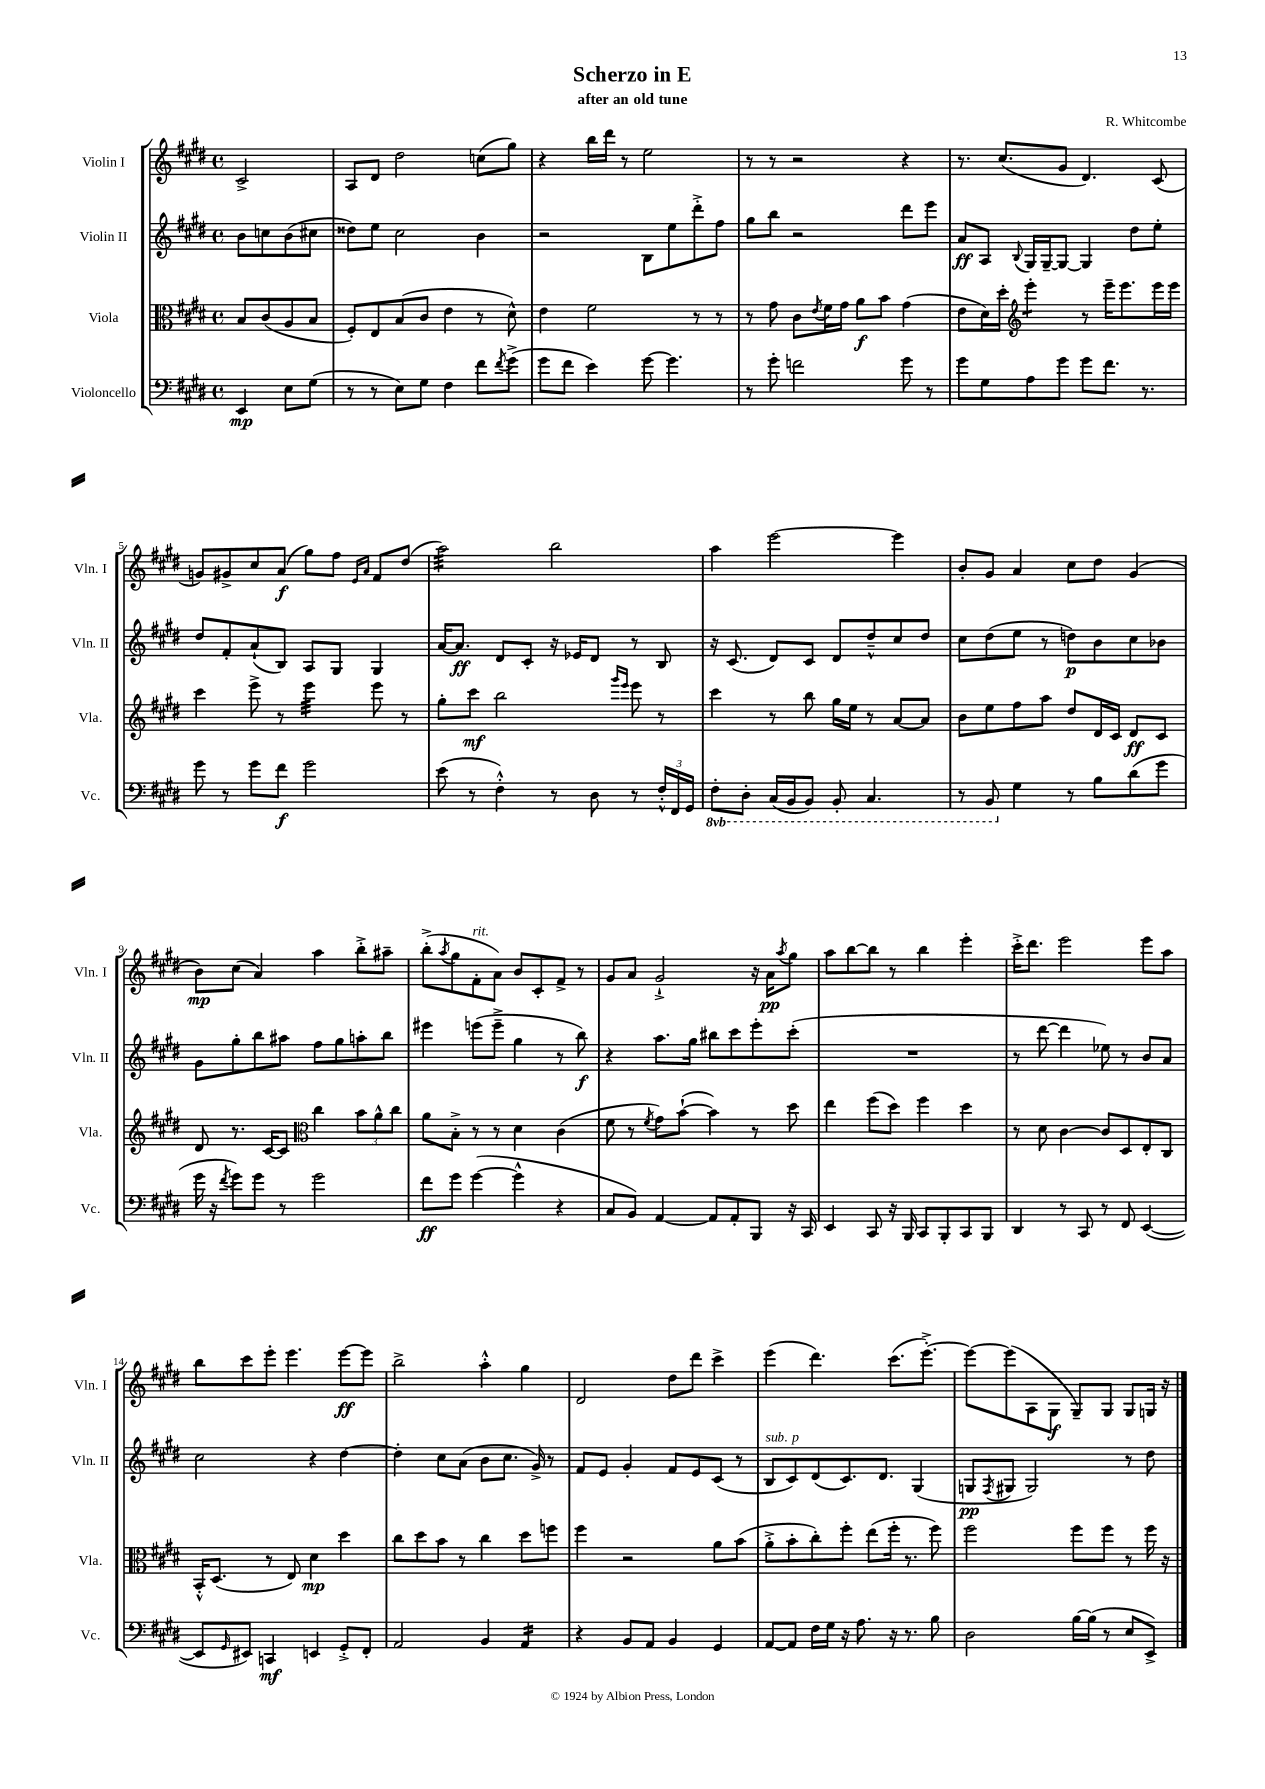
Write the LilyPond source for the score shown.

\header { title = "Scherzo in E" composer = "R. Whitcombe" subtitle = "after an old tune" }
<<
\new StaffGroup <<
\new Staff = "s0" \with { instrumentName = "Violin I" shortInstrumentName = "Vln. I" } {
    \clef treble \key e \major \defaultTimeSignature \time 4/4 \partial 2
    cis'2-> |
    a8 dis'8 dis''2 c''8( gis''8) |
    r4 b''16 dis'''16 r8 e''2 |
    r8 r8 r2 r4 |
    r8. cis''8.( gis'8 dis'4.) cis'8( |
    g'8) gis'8-> cis''8 a'8\f( gis''8) fis''8 \grace { e'16 a'16 } fis'8 dis''8( |
    a''2:32) b''2 |
    a''4 e'''2~ e'''4 |
    b'8-. gis'8 a'4 cis''8 dis''8 gis'4( |
    b'8\mp) cis''8( a'4) a''4 b''8-.-> ais''8-- |
    b''8-.->( \acciaccatura { a''8 } gis''8 fis'8-.^\markup { \italic "rit." } a'8) b'8 cis'8-. fis'8-> r8 |
    gis'8 a'8 gis'2-!-> r16 a'16\pp \acciaccatura { a''8 } gis''8 |
    a''8 b''8~ b''8 r8 b''4 e'''4-. |
    cis'''16-.-> dis'''8. e'''2 e'''8 a''8 |
    b''8 cis'''8 e'''8-. e'''4. e'''8~\ff e'''8 |
    b''2-> a''4-.-^ gis''4 |
    dis'2 dis''8 dis'''8 cis'''4-> |
    e'''4( dis'''4.) cis'''8.( e'''8.~-.->) |
    e'''8~ e'''8( a8 gis8\f gis8--) gis8 gis8 g16 r16 \bar "|." |
}
\new Staff = "s1" \with { instrumentName = "Violin II" shortInstrumentName = "Vln. II" } {
    \clef treble \key e \major \defaultTimeSignature \time 4/4 \partial 2
    b'8 c''8 b'8( cis''8 |
    disis''8) e''8 cis''2 b'4 |
    r2 b8 e''8 dis'''8-.-> fis''8 |
    gis''8 b''8 r2 dis'''8 e'''8 |
    a'8\ff a8 \appoggiatura { b8 } gis16 gis16~-- gis8~ gis4 dis''8 e''8-. |
    dis''8 fis'8-. a'8-!( b8) a8 gis8 gis4 |
    a'16~ a'8.\ff dis'8 cis'8-. r16 ees'16 dis'8 r8 b8 |
    r16 cis'8.( dis'8) cis'8 dis'8 dis''8---^ cis''8 dis''8 |
    cis''8 dis''8( e''8 r8 d''8\p) b'8 cis''8 bes'8 |
    gis'8 gis''8-. b''8 ais''8 fis''8 gis''8 a''8-. b''8 |
    eis'''4 e'''8( e'''8---> gis''4 r8 b''8\f) |
    r4 a''8. gis''16 bis''8 cis'''8 e'''8-. cis'''8-.( |
    R1 |
    r8 dis'''8~ dis'''4 ees''8) r8 b'8 a'8 |
    cis''2 r4 dis''4~ |
    dis''4-. cis''8 a'8( b'8 cis''8. gis'16->) r8 |
    fis'8 e'8 gis'4-. fis'8 e'8 cis'8( r8 |
    b8^\markup { \italic "sub. p" } cis'8) dis'8( cis'8.) dis'8. gis4( |
    g8\pp \acciaccatura { fis8 } gis8 gis2) r8 dis''8 \bar "|." |
}
\new Staff = "s2" \with { instrumentName = "Viola" shortInstrumentName = "Vla." } {
    \clef alto \key e \major \defaultTimeSignature \time 4/4 \partial 2
    b8 cis'8( a8 b8 |
    fis8-.) e8 b8( cis'8 e'4 r8 dis'8-^) |
    e'4 fis'2 r8 r8 |
    r8 gis'8 cis'8 \acciaccatura { e'8 } fis'16 gis'16 a'8\f b'8 gis'4( |
    e'8 dis'16) dis''16-. \clef treble e'''4:8-. r8 e'''16-- e'''8. e'''16 e'''16 |
    cis'''4 e'''8-> r8 e'''4:32 e'''8 r8 |
    gis''8-. cis'''8\mf b''2 \grace { gis'''16 e'''16 } e'''8 r8 |
    cis'''4 r8 b''8 gis''16 e''16 r8 a'8~ a'8 |
    b'8 e''8 fis''8 a''8 dis''8 dis'16 cis'16 dis'8\ff cis'8 |
    dis'8 r8. cis'16~ cis'8 \clef alto cis''4 \tuplet 3/2 { b'8 a'8-^ cis''8 } |
    a'8 b8-.-> r8 r8 dis'4 cis'4( |
    fis'8 r8 \acciaccatura { fis'8 } gis'8) b'8~-!( b'4) r8 dis''8 |
    e''4 fis''8( dis''8) fis''4 dis''4 |
    r8 dis'8 cis'4~ cis'8 dis8 e8-. cis8 |
    b,16-.-^ dis8.( r8 e8) dis'4\mp dis''4 |
    cis''8 dis''8 b'8 r8 cis''4 dis''8 f''8 |
    fis''4 r2 a'8 b'8( |
    a'8-.-> b'8-. cis''8-.) fis''8-. e''8( fis''16-. r8. fis''8) |
    fis''2 fis''8 fis''8 r8 fis''16 r16 \bar "|." |
}
\new Staff = "s3" \with { instrumentName = "Violoncello" shortInstrumentName = "Vc." } {
    \clef bass \key e \major \defaultTimeSignature \time 4/4 \set Staff.ottavationMarkups = #ottavation-simple-ordinals \partial 2
    e,4\mp e8 gis8( |
    r8 r8 e8) gis8 fis4 fis'8 \acciaccatura { fis'8 } gis'8->( |
    gis'8 fis'8 e'4) gis'8~ gis'4. |
    r8 gis'8-. f'2 gis'8 r8 |
    gis'8 gis8 a8 gis'8 gis'8 fis'8. r8. |
    gis'8 r8 gis'8 fis'8\f gis'2 |
    e'8( r8 fis4-.-^) r8 dis8 r8 \tuplet 3/2 { fis16-.-^ fis,16 gis,16 } |
    \ottava #-1 fis,8-. dis,8-. cis,16( b,,16 b,,8) b,,8-. cis,4. |
    r8 b,,8 \ottava #0 gis4 r8 b8 dis'8( gis'8 |
    gis'16 r16 \acciaccatura { fis'8 } gis'8) gis'8 r8 gis'2 |
    fis'8\ff gis'8 gis'4~( gis'4-^ r4 |
    cis8 b,8) a,4~ a,8 a,8-. b,,8 r16 cis,16 |
    e,4 cis,8 r16 b,,16 cis,8 b,,8-. cis,8 b,,8 |
    dis,4 r8 cis,8 r8 fis,8 e,4~( |
    e,8 \grace { gis,16 } eis,8) c,4\mf e,4 gis,8-.-> fis,8-. |
    a,2 b,4 a,4:16 |
    r4 b,8 a,8 b,4 gis,4 |
    a,8~ a,8 fis16 gis16 r16 a8. r16 r8. b8 |
    dis2 b16~ b16( r8 e8 e,8->) \bar "|." |
}
>>
>>
